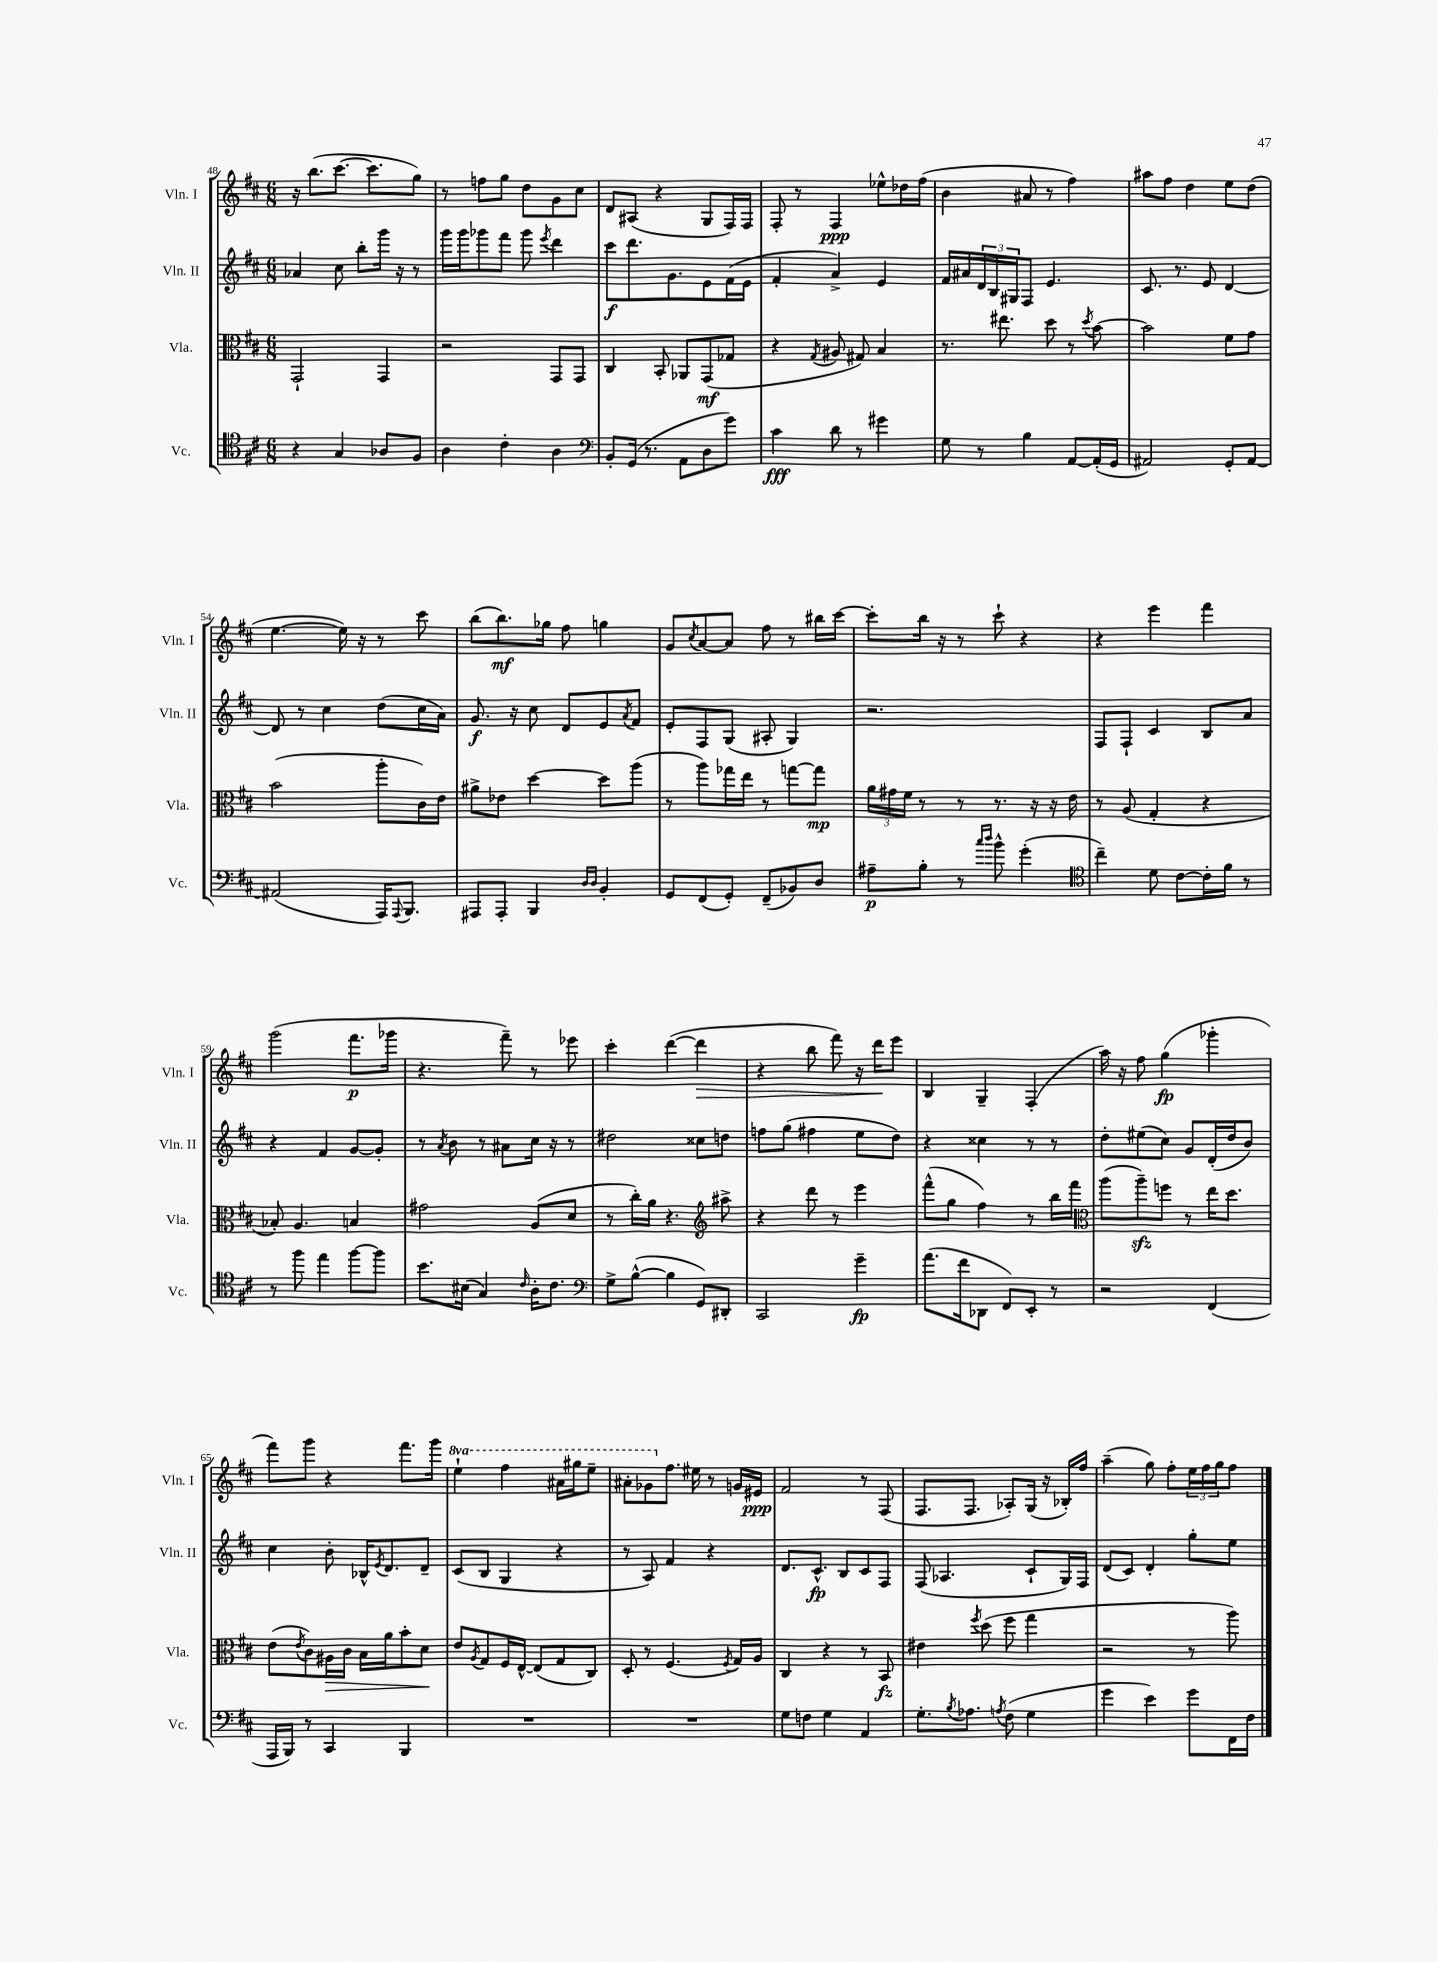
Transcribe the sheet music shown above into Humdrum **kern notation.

**kern	**kern	**kern	**kern
*staff4	*staff3	*staff2	*staff1
*clefC4	*clefC3	*clefG2	*clefG2
*k[f#c#]	*k[f#c#]	*k[f#c#]	*k[f#c#]
*M6/8	*M6/8	*M6/8	*M6/8
4r	2GG`	4a-	16r
.	.	.	(8.bb
4G	.	8cc#	[8.ccc#
.	.	8bb'	.
.	.	.	8.ccc#]
8A-	4GG	16ggg	.
.	.	16r	.
8F#	.	8r	8gg)
=	=	=	=
4A	2r	16ggg	8r
.	.	16ggg	.
.	.	8ggg-	8ff
4c#'	.	8fff#	8gg
.	.	8ggg-	8dd
.	.	8qeee	.
4A	8GG	4ddd	8g
.	8GG	.	8cc#
=	=	=	=
*clefF4	*	*	*
8BB'	4C#	8ccc#	8d
(16GG	.	8.ddd	(8A#
8.r	.	.	.
.	8BB'	.	4r
.	.	8.g	.
8AA	8AA-	.	.
8D	(8GG	8e	8G
8g)	8G-	(16f#	16F#)
.	.	16e	16F#
=	=	=	=
4c#	4r	4f#'	8F#'
.	.	.	8r
.	8qG	.	.
8d	8A#	4a^)	4F#
8r	8G#)	.	.
4g#	4B	4e	8ee-^^
.	.	.	16dd-
.	.	.	(16ff#
=	=	=	=
8G	8.r	16f#	4b
.	.	16a#	.
8r	.	24d	.
.	.	24B	.
.	8.ee#	.	.
.	.	24G#	.
4B	.	8F#	8a#
.	8dd	4.e	8r
[8AA	8r	.	4ff#)
.	8qdd	.	.
(16AA']	[8b	.	.
16GG	.	.	.
=	=	=	=
2AA#)	2b]	8.c#	8aa#
.	.	.	8ff#
.	.	8.r	.
.	.	.	4dd
.	.	8e	.
8GG'	8f#	[4d	8ee
[8AA#	8g	.	(8dd
=	=	=	=
(2AA#]	(2b	8d]	[4.ee
.	.	8r	.
.	.	4cc#	.
.	.	.	16ee])
.	.	.	16r
16AAA)	8aa'	(8dd	8r
8qqAAA	.	.	.
8.BBB	.	.	.
.	16c#)	16cc#	8ccc#
.	16e	16a)	.
=	=	=	=
8AAA#	8a#^	8.g	(8bb
8AAA#'	8e-	.	8.bb)
.	.	16r	.
4BBB	[4dd	8cc#	.
.	.	.	16gg-
.	.	8d	8ff#
16qqD	.	.	.
16qqD	.	.	.
4BB'	8dd]	8e	4gg
.	.	8qa	.
.	(8aa	8f#	.
=	=	=	=
8GG	8r	8e'	8g
.	.	.	8qcc#
(8FF#	8aa)	8F#	[8a
8GG')	16gg-	(8G	8a]
.	16ee	.	.
(8FF#~	8r	8A#'	8ff#
8BB-)	[8gg	4G)	8r
8D	8gg]	.	16bb#
.	.	.	[16ccc#
=	=	=	=
8A#~	24a	2.r	8ccc#']
.	24g#	.	.
.	24f#	.	.
8B'	8r	.	16bb
.	.	.	16r
8r	8r	.	8r
16qqcc#	.	.	.
16qqdd	.	.	.
8b^^	8.r	.	8ccc#`
(4g'	.	.	4r
.	16r	.	.
.	16r	.	.
.	16e	.	.
=	=	=	=
*clefC4	*	*	*
4cc#~)	8r	8F#	4r
.	(8A	8F#`	.
8d	4G'	4c#	4eee
[8c#	.	.	.
16c#']	4r	8B	4fff#
16f#	.	.	.
8r	.	8a	.
=	=	=	=
8r	8B-')	4r	(2ggg
8ff#	4.A	.	.
4ee	.	4f#	.
[8ff#	4B	[8g	8.fff#
8ff#]	.	8g']	.
.	.	.	16ggg-
=	=	=	=
8.b	2g#	8r	4.r
.	.	8qa	.
.	.	8b	.
(16B#	.	.	.
4G)	.	8r	.
.	.	8a#	8fff#~)
16qqc#	.	.	.
16A'	(8A	16cc#	8r
8.c#	.	16r	.
.	8d	8r	8eee-
=	=	=	=
*clefF4	*	*	*
8G^	8r	2dd#	4ccc#'
([8B^^	16cc#')	.	.
.	16a	.	.
4B]	4.r	.	([4ddd
8GG)	.	8cc##	4ddd]
*	*clefG2	*	*
8DD#'	8aa#^	8dd	.
=	=	=	=
2CC#	4r	8ff	4r
.	.	(8gg	.
.	8ddd	4ff#	8bb
.	8r	.	8fff#)
4g~	4eee	8ee	16r
.	.	.	16ddd
.	.	8dd)	8eee
=	=	=	=
(8.a	(8fff#^^	4r	4B
.	8gg	.	.
16f#	.	.	.
8DD-	4ff#)	4cc##	4G~
8FF#)	.	.	.
8EE'	8r	8r	(4F#'
8r	16bb	8r	.
.	16fff#	.	.
=	=	=	=
*	*clefC3	*	*
2r	(8aa	8dd'	16aa)
.	.	.	16r
.	8aa~)	(8ee#	8ff#
.	8ff	8cc#)	(4gg
.	8r	8g	.
(4FF#	16ee	(16d'	4ggg-'
.	8.dd	16dd	.
.	.	8b)	.
=	=	=	=
16AAA	(8e	4cc#	8fff#)
16BBB)	.	.	.
.	8qe	.	.
8r	8c#)	.	8ggg
4CC#	16A#	8b'	4r
.	16c#	.	.
.	16B	16B-^^	.
.	.	8qe	.
.	16a	8.d	.
4BBB	8b'	.	8.fff#
.	8d	8d~	.
.	.	.	16ggg
=	=	=	=
2.r	8e	(8c#	4eee`
.	8qA	.	.
.	8G	8B	.
.	16F#	4G	4fff#
.	[16E^^	.	.
.	(8E]	.	.
.	8G	4r	16aa#
.	.	.	16ggg#
.	8C#)	.	8eee~
=	=	=	=
2.r	8D'	8r	8aa#'
.	8r	8A)	8gg-
.	(4.F#	4f#	8.ff#
.	.	.	16ee#
.	.	4r	8r
.	8qF#	.	.
.	16G)	.	16g
.	16A	.	16e#
=	=	=	=
8G	4C#	8.d	2f#
8F	.	.	.
.	.	8.c#^^	.
4G	4r	.	.
.	.	8B	.
4AA	8r	8c#	8r
.	8BB	8F#	(8F#
=	=	=	=
8.G'	4e#	(8F#	8.F#
.	.	4.A-	.
8qB	.	.	.
8.A-	.	.	8.F#
.	8qff#	.	.
.	(8dd	.	.
8qA	.	.	.
(8F#	8ff#	.	8A-')
4G	4gg	8c#`	(16G
.	.	.	16r
.	.	16G)	16B-')
.	.	16F#	16ff#
=	=	=	=
4g	2r	(8d	(4aa~
.	.	8c#)	.
4e)	.	4d'	8gg)
.	.	.	8ff#'
8g	8r	8gg'	24ee
.	.	.	24ff#
.	.	.	24gg
16FF#	8aa)	8ee	8ff#
16F#	.	.	.
==	==	==	==
*-	*-	*-	*-
